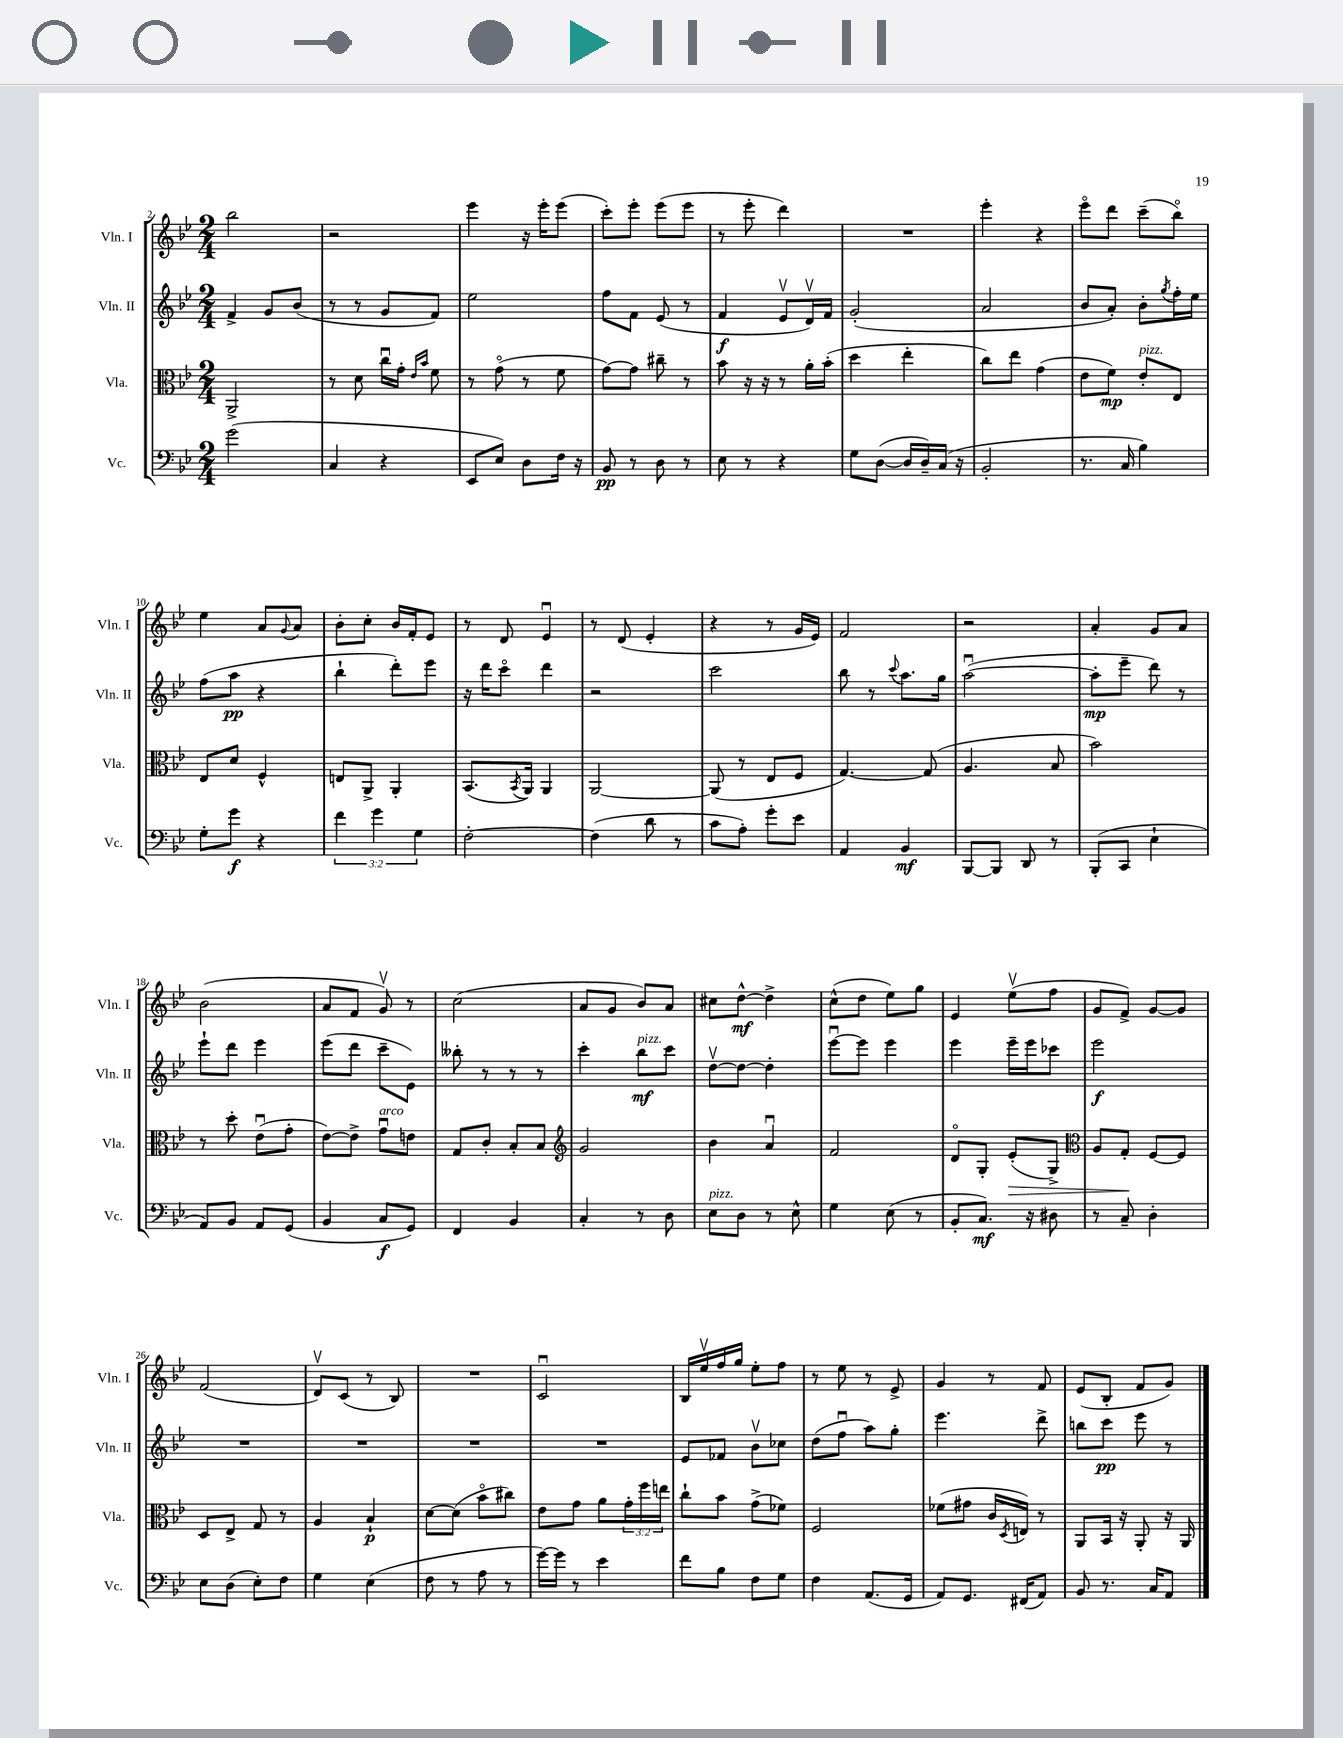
<<
\new StaffGroup <<
\new Staff = "s0" \with { instrumentName = "Vln. I" shortInstrumentName = "Vln. I" } {
    \clef treble \key bes \major \numericTimeSignature \time 2/4
    bes''2 |
    r2 |
    ees'''4 r16 ees'''16-. ees'''8( |
    c'''8-.) ees'''8-. ees'''8( ees'''8 |
    r8 ees'''8-. d'''4) |
    R2 |
    ees'''4-. r4 |
    ees'''8\flageolet d'''8 c'''8--( bes''8\flageolet) |
    ees''4 a'8 \appoggiatura { g'8 } a'8 |
    bes'8-. c''8-. bes'16 f'16-. ees'8 |
    r8 d'8 ees'4\downbow |
    r8 d'8( ees'4-. |
    r4 r8 g'16 ees'16) |
    f'2 |
    r2 |
    a'4-. g'8 a'8 |
    bes'2( |
    a'8 f'8 g'8\upbow) r8 |
    c''2( |
    a'8 g'8 bes'8) a'8 |
    cis''8 d''8~-^\mf d''4-> |
    c''8-^( d''8 ees''8) g''8 |
    ees'4 ees''8\upbow( f''8 |
    g'8 f'8->) g'8~ g'8 |
    f'2( |
    d'8\upbow) c'8( r8 bes8) |
    R2 |
    c'2\downbow |
    bes16 ees''16\upbow f''16 g''16 ees''8-. f''8 |
    r8 ees''8 r8 ees'8-> |
    g'4 r8 f'8 |
    ees'8( bes8-. f'8 g'8) \bar "|." |
}
\new Staff = "s1" \with { instrumentName = "Vln. II" shortInstrumentName = "Vln. II" } {
    \clef treble \key bes \major \numericTimeSignature \time 2/4
    f'4-> g'8 bes'8( |
    r8 r8 g'8 f'8) |
    ees''2 |
    f''8 f'8 ees'8( r8 |
    f'4\f ees'8\upbow d'16\upbow) f'16 |
    g'2-.( |
    a'2 |
    bes'8 a'8-.) bes'8-. \acciaccatura { g''8 } f''16-. ees''16 |
    f''8( a''8\pp r4 |
    bes''4-! d'''8-.) ees'''8 |
    r16 d'''16 c'''8\flageolet d'''4 |
    r2 |
    c'''2 |
    bes''8 r8 \appoggiatura { c'''8 } a''8. g''16 |
    a''2~\downbow( |
    a''8-.\mp ees'''8-- d'''8) r8 |
    ees'''8-! d'''8 ees'''4 |
    ees'''8( d'''8 c'''8-- ees'8) |
    beses''8-. r8 r8 r8 |
    c'''4-. bes''8\mf^\markup { \italic "pizz." } c'''8 |
    d''8~\upbow d''8~ d''4-. |
    ees'''8~\downbow ees'''8 ees'''4 |
    ees'''4 ees'''16-- ees'''16 ces'''8 |
    ees'''2\f |
    R2 |
    R2 |
    R2 |
    R2 |
    ees'8 fes'8 bes'8\upbow ces''8 |
    d''8( f''8\downbow a''8) g''8-. |
    ees'''4. d'''8-> |
    b''8 c'''8\pp ees'''8 r8 \bar "|." |
}
\new Staff = "s2" \with { instrumentName = "Vla." shortInstrumentName = "Vla." } {
    \clef alto \key bes \major \numericTimeSignature \time 2/4 \override Staff.TupletNumber.text = #tuplet-number::calc-fraction-text
    a,2-> |
    r8 d'8 c''16\downbow g'16-. \grace { ees'16 bes'16 } f'8 |
    r8 g'8\flageolet( r8 f'8 |
    g'8~) g'8 cis''8-- r8 |
    bes'8 r16 r16 r8 a'16-. bes'16-.( |
    d''4 ees''4-. |
    c''8) ees''8 g'4( |
    ees'8 f'8\mp) ees'8-.^\markup { \italic "pizz." } ees8 |
    ees8 d'8 f4-^ |
    e8 a,8-> a,4-. |
    bes,8.( \acciaccatura { bes,8 } a,16) a,4 |
    a,2~ |
    a,8( r8 ees8 f8 |
    g4.~) g8( |
    a4. bes8 |
    bes'2) |
    r8 d''8-. ees'8\downbow( g'8-. |
    ees'8~) ees'8-> g'8\downbow^\markup { \italic "arco" } e'8 |
    g8 c'8-. bes8-. bes8 |
    \clef treble g'2 |
    bes'4 a'4\downbow |
    f'2 |
    d'8\flageolet g8-. ees'8-.\>( g8->) |
    \clef alto a8 g8-.\! f8~ f8 |
    d8 ees8-> g8 r8 |
    a4 bes4-!\p |
    d'8~ d'8( bes'8\flageolet cis''8) |
    ees'8 g'8 a'8 \tuplet 3/2 { g'16-. f''16 e''16 } |
    c''8-! bes'8 g'8->( fes'8) |
    f2 |
    fes'8( gis'8 c'16 \acciaccatura { d8 } e16) r8 |
    a,8 bes,16 r16 a,8-. r16 a,16 \bar "|." |
}
\new Staff = "s3" \with { instrumentName = "Vc." shortInstrumentName = "Vc." } {
    \clef bass \key bes \major \numericTimeSignature \time 2/4 \override Staff.TupletNumber.text = #tuplet-number::calc-fraction-text
    g'2( |
    c4 r4 |
    ees,8 ees8) d8 f16 r16 |
    bes,8\pp r8 d8 r8 |
    ees8 r8 r4 |
    g8 d8~( d16 d16--) c16( r16 |
    bes,2-. |
    r8. c16 bes4) |
    g8-. g'8\f r4 |
    \tuplet 3/2 { f'4 g'4 g4 } |
    f2~-. |
    f4( d'8 r8 |
    c'8 a8-.) g'8-. ees'8 |
    a,4 bes,4\mf |
    bes,,8~ bes,,8 d,8 r8 |
    bes,,8-.( c,8 ees4-! |
    a,8) bes,8 a,8 g,8( |
    bes,4 c8\f g,8) |
    f,4 bes,4 |
    c4-. r8 d8 |
    ees8^\markup { \italic "pizz." } d8 r8 ees8-^ |
    g4 ees8( r8 |
    bes,8-. c8.\mf) r16 dis8 |
    r8 c8-- d4-. |
    ees8 d8( ees8-.) f8 |
    g4 ees4( |
    f8 r8 a8 r8 |
    g'16~) g'16 r8 ees'4 |
    f'8 bes8 f8 g8 |
    f4 a,8.( g,16 |
    a,8) g,8. fis,16( a,8) |
    bes,8 r8. c16 a,8 \bar "|." |
}
>>
>>
\layout { \context { \Score currentBarNumber = #2 } }
